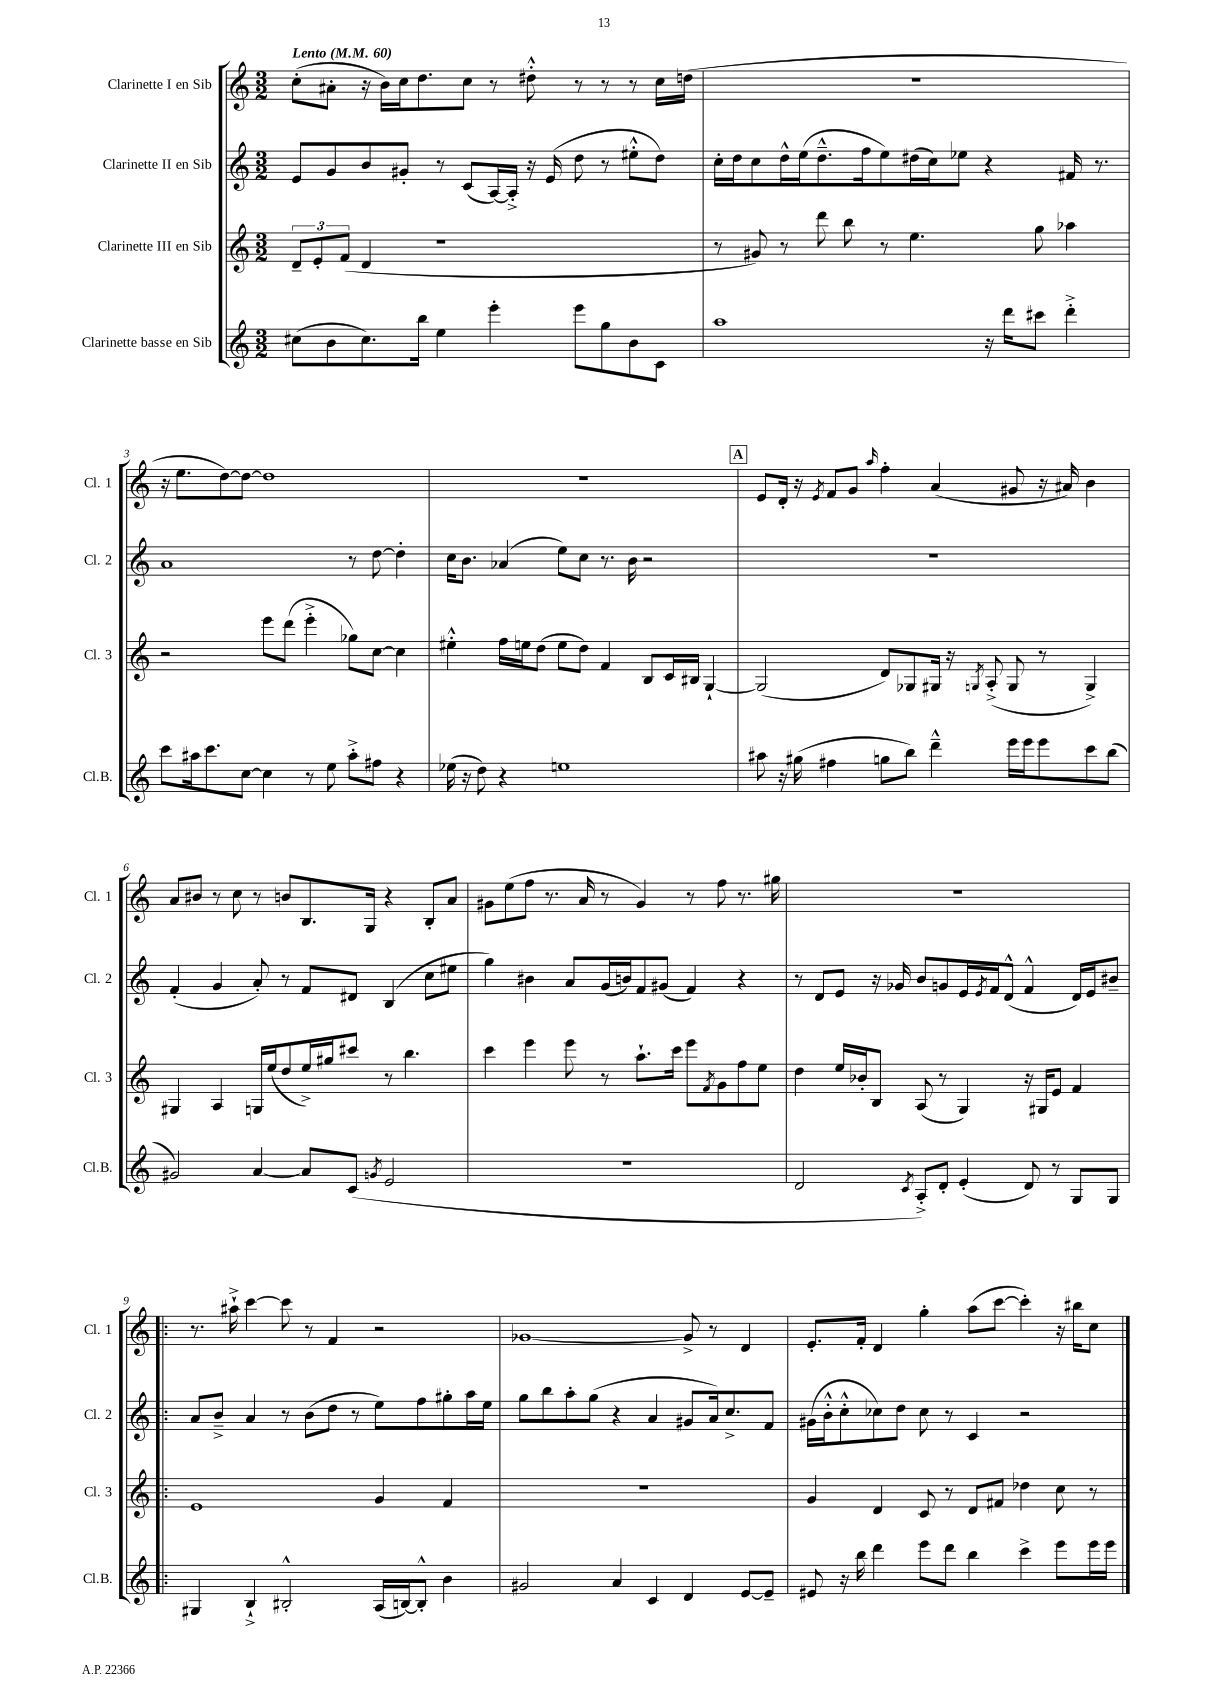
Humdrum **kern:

**kern	**kern	**kern	**kern
*staff4	*staff3	*staff2	*staff1
*clefG2	*clefG2	*clefG2	*clefG2
*k[]	*k[]	*k[]	*k[]
*M3/2	*M3/2	*M3/2	*M3/2
*MM60	*MM60	*MM60	*MM60
(8cc#\L	12d~/L	8e/L	(8cc'\L
.	12e'/	.	.
8b\	.	8g/	8a#'\J
.	(12f/J	.	.
8.cc#\)	4d/	8b/	16r
.	.	.	16b\LL)
.	.	8g#'/J	16cc\J
16bb\Jk	.	.	8.dd\
4ee\	1r	8r	.
.	.	(8c/L	8cc\J
4eee'\	.	[16A/L)	8r
.	.	16A'^/]JJ	.
.	.	16r	8dd#'^^\
.	.	(16e/	.
8eee\L	.	8dd\	8r
8gg\	.	8r	8r
8b\	.	8ee#'^^\L	8r
8c\J	.	8dd\J)	16cc\LL
.	.	.	(16dd\JJ
=	=	=	=
1aa	8r	16cc'\LL	1.r
.	.	16dd\J	.
.	8g#/)	8cc\	.
.	8r	16dd^^\L	.
.	.	(16ee\J	.
.	8ddd\	8.dd~^^\	.
.	8bb\	.	.
.	.	16ff\k	.
.	8r	8ee\)	.
.	4.ee\	(16dd#\L	.
.	.	16cc\J)	.
.	.	8ee-\J	.
16r	.	4r	.
16ddd\LK	.	.	.
8ccc#\J	8gg\	.	.
4ddd'^\	4aa-\	16f#/	.
.	.	8.r	.
=	=	=	=
8ccc\L	2r	1a	16r
.	.	.	8.ee\L
16aa#\k	.	.	.
8.ccc\	.	.	.
.	.	.	[8dd\)
[8cc\J	.	.	8dd\_J
4cc\]	8eee\L	.	1dd]
.	(8ddd\J	.	.
8r	4eee'^\	.	.
8ee\	.	.	.
8aa#'^\L	8gg-\L)	8r	.
8ff#\J	[8cc\J	[8dd\	.
4r	4cc\]	4dd'\]	.
=	=	=	=
(16ee-\	4ee#'^^\	16cc\LK	1.r
16r	.	8.b\J	.
8dd\)	.	.	.
4r	16ff\LL	(4a-/	.
.	16ee\J	.	.
.	(8dd\J	.	.
1ee	8ee\L	8ee\L)	.
.	8dd\J)	8cc\J	.
.	4f/	8.r	.
.	.	16b\	.
.	8B/L	2r	.
.	16c/L	.	.
.	16B#/JJ	.	.
.	[4G`/	.	.
=	=	=	=
8aa#\	(2G/]	1.r	8e/L
16r	.	.	16d'/Jk
(16gg#\	.	.	16r
.	.	.	8qe/
4ff#\	.	.	8f/L
.	.	.	8g/J
.	.	.	16qqaa/
8gg\L	8d/L)	.	4ff'\
8bb\J)	8G-/	.	.
4ddd~^^\	16G#/Jk	.	(4a/
.	16r	.	.
.	8qG/	.	.
.	(8A'^/	.	.
16eee\LL	8G/	.	8g#/
16eee\J	.	.	.
8eee\	8r	.	16r
.	.	.	16a#/)
8ccc\	4G^/)	.	4b\
(8bb\J	.	.	.
=	=	=	=
2g#/)	4G#/	(4f'/	8a/L
.	.	.	8b#/J
.	4A/	4g/	8r
.	.	.	8cc\
[4a/	16G/LL	8a'/)	8r
.	(16ee/J	.	.
.	8dd/	8r	8b/L
8a/]L	16ee^/L)	8f/L	8.B/
.	16gg#/J	.	.
(8c/J	8ccc#/J	8d#/J	.
.	.	.	16G/Jk
8qg/	.	.	.
2e/	8r	(4B/	4r
.	4.bb\	.	.
.	.	8cc\L	8B'/L
.	.	8ee#\J	8a/J
=	=	=	=
1.r	4ccc\	4gg\)	8g#\L
.	.	.	(8ee\
.	4eee\	4b#\	8ff\J
.	.	.	8.r
.	8eee\	8a/L	.
.	.	.	16a/
.	8r	(16g/L	8r
.	.	16b/J)	.
.	8.aa`\L	8f/	4g#/)
.	.	(8g#/J	.
.	16ccc\Jk	.	.
.	8eee\L	4f/)	8r
.	8qf/	.	.
.	8g\	.	8ff\
.	8ff\	4r	8.r
.	8ee\J	.	.
.	.	.	16gg#\
=	=	=	=
2d/	4dd\	8r	1.r
.	.	8d/L	.
.	16ee/LL	8e/J	.
.	16b-'/J	.	.
.	8B/J	16r	.
.	.	16g-/	.
8qc/	.	.	.
8A'^/L)	(8A/	8b/L	.
8d'/J	8r	8g/	.
(4e'/	4G/)	16e/L	.
.	.	8qe/	.
.	.	16f/J	.
.	.	(8d^^/J	.
8d/)	16r	4f^^/	.
.	16G#/LK	.	.
8r	8e/J	.	.
8G/L	4f/	16d/LL)	.
.	.	16e/J	.
8G/J	.	8b#~/J	.
=!|:	=!|:	=!|:	=!|:
4G#/	1e	8a/L	8.r
.	.	8b~^/J	.
.	.	.	16aa#`^\
4B`^/	.	4a/	[4ccc\
2B#'^^/	.	8r	8ccc\]
.	.	(8b\L	8r
.	.	8dd\J	4f/
.	.	8r	.
(16A/LL	4g/	8ee\L)	2r
[16B/J)	.	.	.
8B'^^/]J	.	8ff\	.
4b\	4f/	8gg#'\	.
.	.	16aa\L	.
.	.	16ee\JJ	.
=	=	=	=
2g#/	1.r	8gg\L	[1g-
.	.	8bb\	.
.	.	8aa'\	.
.	.	(8gg\J	.
4a/	.	4r	.
4c/	.	4a/	.
4d/	.	8g#/L	8g-^/]
.	.	16a/k)	8r
.	.	8.cc^/	.
[8e/L	.	.	4d/
8e~/]J	.	8f/J	.
=	=	=	=
8e#/	4g/	(16g#\LL	8.e'/L
.	.	16b'^^\J	.
16r	.	8cc'^^\	.
16bb\	.	.	16f'/Jk
4ddd\	4d/	8cc-\)	4d/
.	.	8dd\J	.
8eee\L	8c/	8cc-\	4gg'\
8ddd\J	8r	8r	.
4bb\	8d/L	4c/	(8aa\L
.	8f#/J	.	[8ccc\J
4ccc^\	4dd-\	2r	4ccc'\])
8eee\L	8cc\	.	16r
.	.	.	16bb#\LK
16eee\L	8r	.	8cc\J
16eee\JJ	.	.	.
==	==	==	==
*-	*-	*-	*-
